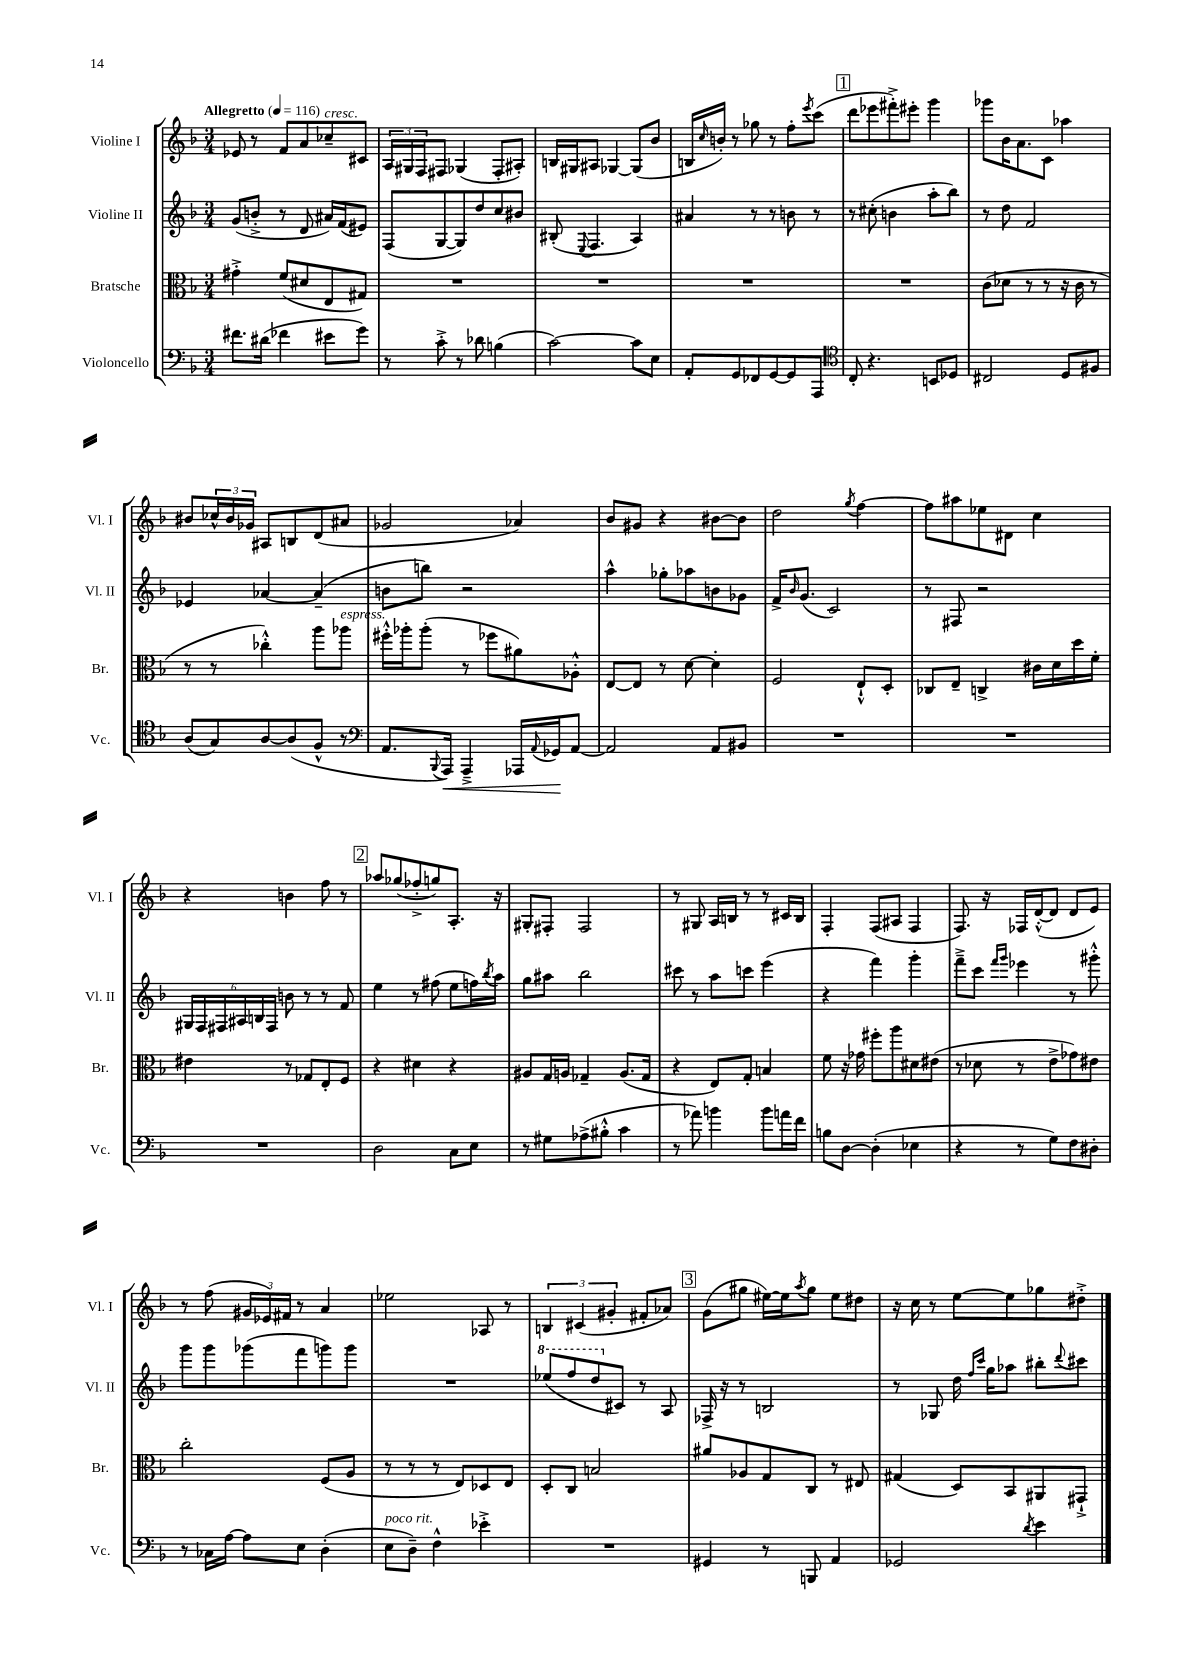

**kern	**dynam	**kern	**kern	**kern
*part4	*part4	*part3	*part2	*part1
*staff4	*staff4	*staff3	*staff2	*staff1
*I"Violoncello	*	*I"Bratsche	*I"Violine II	*I"Violine I
*I'Vc.	*	*I'Br.	*I'Vl. II	*I'Vl. I
*clefF4	*	*clefC3	*clefG2	*clefG2
*k[b-]	*	*k[b-]	*k[b-]	*k[b-]
*M3/4	*	*M3/4	*M3/4	*M3/4
*MM116	*	*MM116	*MM116	*MM116
=1	=1	=1	=1	=1
!	!	!	!	!LO:TX:a:B:t=Allegretto
8.f#X\L	.	4g#X'^\	(8g/L	8e-X/
.	.	.	8bn'^/J	8r
(16d#X\Jk	.	.	.	.
4f-X\	.	(8f/L	8r	8f/L
.	.	8d#X/	8d/	8a/
!	!	!	!	!LO:TX:a:i:t=cresc.
8e#X\L	.	8E/	16a#X/LL)	8cc-X~/
.	.	.	(16f/J	.
8g\J)	.	8G#X/J)	8e#X/J)	8c#X/J
=2	=2	=2	=2	=2
8r	.	2.r	(8F/L	24A/LL
.	.	.	.	24G#X/
.	.	.	.	24F/J
8c'^\	.	.	[8G/	8F#X/J
8r	.	.	8G/])	(4G-X/
8d-X\	.	.	8dd/	.
(4Bn\	.	.	8cc/	8F#'/L
.	.	.	8b#X/J	8A#X'/J)
=3	=3	=3	=3	=3
[2c\)	.	2.r	(8B#X'/	16Bn/LL
.	.	.	.	16G#X/J
.	.	.	8qqE/	.
.	.	.	4.F/	8A#X/J
.	.	.	.	[4G-X/
8c\L]	.	.	4A/)	(8G-/L]
8E\J	.	.	.	8b-/J
=4	=4	=4	=4	=4
8AA'/L	.	2.r	4a#X/	16Bn/LL
.	.	.	.	16qqcc/
.	.	.	.	16bn'/JJ)
8GG/	.	.	.	8r
8FF-X/	.	.	8r	8gg-X\
[8GG/	.	.	8r	8r
8GG/]	.	.	8bn\	8ff'\L
.	.	.	.	8qeee/
8AAA/J	.	.	8r	(8ccc\J
!!LO:REH:place=s1:t=1
=5	=5	=5	=5	=5
*clefC4	*	*	*	*
8C'/	.	2.r	8r	8ddd\L
4.r	.	.	(8cc#X'\	8eee-X\
.	.	.	4bn\	8fff#X'^\)
.	.	.	.	8eee#X'\J
8BBn/L	.	.	8aa'\L	4ggg\
8D-X/J	.	.	8bb-\J)	.
=6	=6	=6	=6	=6
2C#X/	.	(8c\L	8r	8ggg-X\L
.	.	8d-X\J	8dd\	16b-\K
.	.	.	.	8.a\
.	.	8r	2f/	.
.	.	8r	.	8c\J
8D/L	.	16r	.	4aa-X\
.	.	16c\	.	.
8F#X/J	.	8r	.	.
!!LO:LB:g=z
=7	=7	=7	=7	=7
(8A/L	.	8r	4e-X/	8b#X/L
8G/)	.	8r	.	24cc-X^^/L
.	.	.	.	24b#/
.	.	.	.	24g-X/JJ
[8A/	.	4cc-X'^^\)	[4a-X/	8A#X/L
(8A/]	.	.	.	8Bn/
8F^^/J	.	8aa\L	(4a-~/]	(8d/
!	!	!LO:TX:a:i:t=espress.	!	!
8r	.	8aa-X\J	.	8a#X/J
=8	=8	=8	=8	=8
*clefF4	*	*	*	*
8.AA/L	.	16ff#X'^^\LL	8bn\L	2g-X/
.	.	16aa-X'\J	.	.
.	.	(8aa-'\J	8bbn\J)	.
8qqBBB-/	.	.	.	.
!	!LO:HP:b	!	!	!
16AAA/Jk)	<	.	.	.
4AAA~^/	.	8r	2r	.
.	.	8ff-X\L	.	.
16AAA-X/LL	.	8a#X\)	.	4a-X/)
8qqAA/	.	.	.	.
16GG-X/J	.	.	.	.
[8AA/J	[	8A-X'^^\J	.	.
=9	=9	=9	=9	=9
2AA/]	.	[8E/L	4aa^^\	8b-/L
.	.	8E/J]	.	8g#X/J
.	.	8r	8gg-X'\L	4r
.	.	[8d\	8aa-X\	.
8AA/L	.	4d'\]	8bn\	[8b#X\L
8BB#X/J	.	.	8g-X\J	8b#\J]
=10	=10	=10	=10	=10
2.r	.	2F/	16f^/KL	2dd\
.	.	.	16qqb-/	.
.	.	.	(8.g/J	.
.	.	.	2c/)	.
.	.	.	.	8qgg/
.	.	8E`^^/L	.	[4ff\
.	.	8D'/J	.	.
=11	=11	=11	=11	=11
2.r	.	8C-X/L	8r	8ff\L]
.	.	8E~/J	8F#X/	8aa#X\
.	.	4Cn^/	2r	8ee-X\
.	.	.	.	8d#X\J
.	.	16c#X\LL	.	4cc\
.	.	16d\	.	.
.	.	16dd\	.	.
.	.	16f'\JJ	.	.
!!LO:LB:g=z
=12	=12	=12	=12	=12
2.r	.	4e#X\	24G#X/LL	4r
.	.	.	24F/	.
.	.	.	24F#X/	.
.	.	.	24A#X/	.
.	.	.	24Bn/	.
.	.	.	24F#/JJ	.
.	.	8r	8bn\	4bn\
.	.	8G-X/L	8r	.
.	.	8E'/	8r	8ff\
.	.	8F/J	8f/	8r
!!LO:REH:place=s1:t=2
=13	=13	=13	=13	=13
2D\	.	4r	4ee\	8aa-X/L
.	.	.	.	(8gg-X/
.	.	4d#X\	8r	8ff-X'^/
.	.	.	(8ff#X\	8ggn/)
8C\L	.	4r	8ee\L	8.A'/J
8E\J	.	.	16ffn\L)	.
.	.	.	8qbb-/	.
.	.	.	16aa\JJ	16r
=14	=14	=14	=14	=14
8r	.	8A#X/L	8gg\L	8G#X'/L
8G#X\L	.	16G/L	8aa#X\J	8F#X'/J
.	.	16An/JJ	.	.
(8A-X^\	.	4G-X~/	2bb-\	2F#/
8B#X'^^\J	.	.	.	.
4c\	.	(8.A/L	.	.
.	.	16G-/Jk	.	.
=15	=15	=15	=15	=15
8r	.	4r	8ccc#X\	8r
8a-X\)	.	.	8r	8G#X/
4bn\	.	8E/L)	8aa\L	16A/LL
.	.	.	.	16Bn/JJ
.	.	8G'/J	8cccn\J	8r
8b\L	.	4Bn/	(4eee\	8r
16an\L	.	.	.	16c#X/LL
16f\JJ	.	.	.	16B/JJ
=16	=16	=16	=16	=16
8Bn\L	.	8f\	4r	4F'/
[8D\J	.	16r	.	.
.	.	16g-X\	.	.
(4D'\]	.	8ff#X'\L	4fff\)	(8F/L
.	.	8aa\	.	8A#X/J
4E-X\	.	8d#X\	4ggg'\	4F/
.	.	(8e#X\J	.	.
=17	=17	=17	=17	=17
4r	.	8r	8fff~^\L	8.F/)
.	.	8d-X\	8ccc\J	.
.	.	.	.	16r
.	.	.	16qqfff/LL	.
.	.	.	16qqggg/JJ	.
8r	.	8r	4eee-X\	16F-X/LL
.	.	.	.	([16d'^^/J
8G\L)	.	8e^\L	.	8d/J]
8F\	.	8g-X\)	8r	8d/L
8D#X'\J	.	8e#X\J	8ggg#X'^^\	8e/J)
!!LO:LB:g=z
=18	=18	=18	=18	=18
8r	.	2cc'\	8ggg\L	8r
16C-X\LL	.	.	8ggg\	(8ff\
[16A\JJ	.	.	.	.
8A\L]	.	.	(8ggg-X\	24g#X/LL
.	.	.	.	24e-X/)
.	.	.	.	24f#X/JJ
8E\J	.	.	8fff\	8r
(4D'\	.	(8F/L	8gggn\)	4a/
.	.	8A/J	8ggg\J	.
=19	=19	=19	=19	=19
!LO:TX:a:i:t=poco rit.	!	!	!	!
8E\L	.	8r	2.r	2ee-X\
8D~\J)	.	8r	.	.
4F^^\	.	8r	.	.
.	.	8E/L)	.	.
4e-X'^\	.	8D-X/	.	8A-X/
.	.	8E/J	.	8r
=20	=20	=20	=20	=20
*	*	*	*8va	*
2.r	.	8D'/L	(8eee-X/L	6Bn/
.	.	8C/J	8fff/	.
.	.	.	.	(6c#X/
.	.	2Bn/	8ddd/	.
.	.	.	.	6g#X'/
*	*	*	*X8va	*
.	.	.	8c#X/J)	.
.	.	.	8r	8f#X'/L
.	.	.	8A/	8a-X/J)
!!LO:REH:place=s1:t=3
=21	=21	=21	=21	=21
4GG#X/	.	8a#X/L	16F-X^/	(8g\L
.	.	.	16r	.
.	.	8A-X/	8r	8gg#X\J
8r	.	8G/	2Bn/	[16ee#X\LL)
.	.	.	.	16ee#\J]
.	.	.	.	8qaa/
8BBBn/	.	8C/J	.	8gg#\J
4AA/	.	8r	.	8ee#\L
.	.	8E#X/	.	8dd#X\J
=22	=22	=22	=22	=22
2GG-X/	.	(4G#X/	8r	16r
.	.	.	.	16cc\
.	.	.	8G-X/	8r
.	.	8D/L)	16dd\	[8ee\L
.	.	.	16qqff/LL	.
.	.	.	16qqccc/JJ	.
.	.	.	16gg\KL	.
.	.	8BB-/	8aa-X\J	8ee\]
8qd/	.	.	.	.
4e\	.	8AA#X/	8bb#X'\L	8gg-X\
.	.	.	8qqddd/	.
.	.	8GG#X`^/J	8ccc#X\J	8dd#X'^\J
==	==	==	==	==
*-	*-	*-	*-	*-
